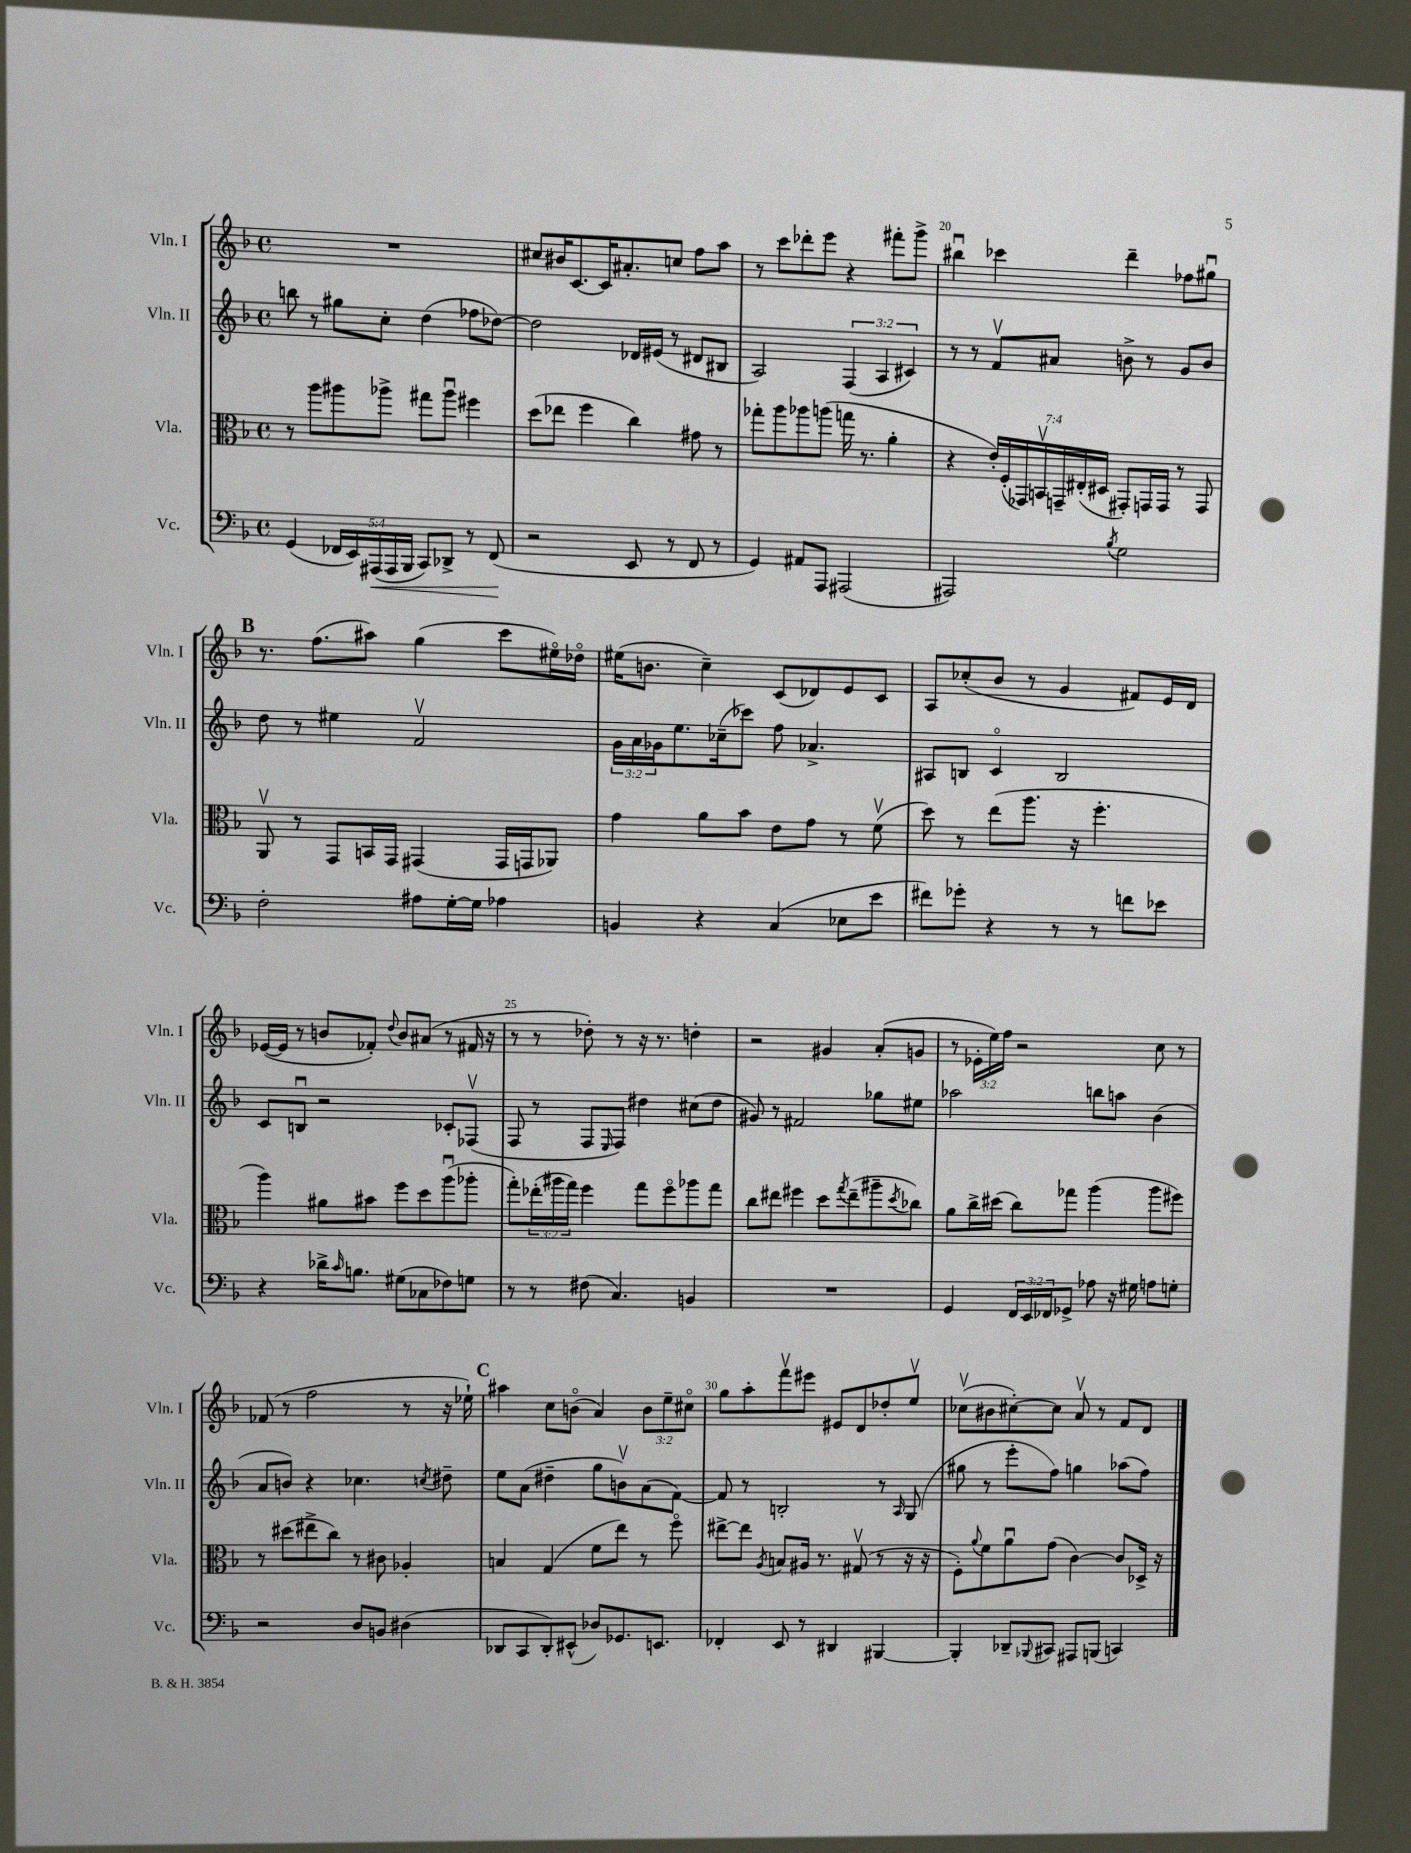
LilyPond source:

<<
\new StaffGroup <<
\new Staff = "s0" \with { instrumentName = "Vln. I" shortInstrumentName = "Vln. I" } {
    \clef treble \key f \major \defaultTimeSignature \time 4/4 \override Staff.TupletNumber.text = #tuplet-number::calc-fraction-text
    R1 |
    cis''8 bis'16 c'8.~ c'16 ais'8.-. c''8 f''8 a''8 |
    r8 c'''8 des'''8-. e'''8 r4 fis'''8-. g'''8-> |
    bis''4\downbow ces'''4 d'''4-- fes''8 gis''8\downbow |
    \mark \markup { \bold "B" } r8. f''8.( ais''8) g''4( c'''8 eis''16\flageolet) des''16\flageolet |
    eis''16( b'8. c''4--) c'8( des'8) e'8 c'8 |
    a8 ces''8-.( bes'8 r8 g'4 fis'8) e'16 d'16 |
    ees'16~( ees'16 r8 b'8 fes'8-.) \appoggiatura { d''8 } b'8 ais'8( r8 fis'16 r16 |
    r8 r8 des''8-.) r8 r16 r8. d''4-. |
    r2 gis'4 a'8-.( g'8 |
    r8 \tuplet 3/2 { ees'16-. e''16) f''16 } r2 c''8 r8 |
    fes'8( r8 f''2 r8 r16 ees''16-!) |
    \mark \markup { \bold "C" } ais''4 c''8 b'8\flageolet( a'4) \tuplet 3/2 { b'8 e''8-- cis''8\flageolet } |
    g''8 a''8-. f'''8\upbow eis'''8 eis'8 d'8 des''8-. e''8\upbow |
    ces''8\upbow( bis'8 cis''8~-.) cis''8 a'8\upbow r8 f'8 d'8 \bar "|." |
}
\new Staff = "s1" \with { instrumentName = "Vln. II" shortInstrumentName = "Vln. II" } {
    \clef treble \key f \major \defaultTimeSignature \time 4/4 \override Staff.TupletNumber.text = #tuplet-number::calc-fraction-text
    b''8 r8 gis''8 c''8-. d''4( fes''8 des''8~) |
    des''2 des'16 eis'16( r8 dis'8 bis8 |
    a2) \tuplet 3/2 { f4( a4 cis'4) } |
    r8 r8 f'8\upbow ais'8 b'8-> r8 g'8 b'8 |
    \mark \markup { \bold "B" } d''8 r8 eis''4 f'2\upbow |
    \tuplet 3/2 { g'16 a'16 ges'16 } e''8. ces''16--( ces'''8) f''8 aes'4.-> |
    ais8 b8 c'4\flageolet b2 |
    c'8 b8\downbow r2 ces'8-. fes8\upbow( |
    f8 r8 f8 \grace { e16 } f8) dis''4 cis''8( dis''8 |
    gis'8) r8 fis'2 ges''8 eis''8 |
    aes''2 b''8 a''8 bes'4( |
    a'8 b'8) r4 ces''4. \acciaccatura { c''8 } dis''8-- |
    \mark \markup { \bold "C" } e''8 a'8( dis''4-- g''8 b'8\upbow) a'8( f'8~) |
    f'8 r8 b2-. r8 \grace { a16 } g8( |
    gis''8 r8 e'''8-. f''8) g''4 aes''8( f''8) \bar "|." |
}
\new Staff = "s2" \with { instrumentName = "Vla." shortInstrumentName = "Vla." } {
    \clef alto \key f \major \defaultTimeSignature \time 4/4 \override Staff.TupletNumber.text = #tuplet-number::calc-fraction-text
    r8 a''8 ais''8 aes''8-> gis''8 aes''8\downbow fis''4 |
    d''8( ees''8 f''4 c''4) gis'8 r8 |
    ges''8-. a''8 aes''8 a''8( g''16 r8. a'4-. |
    r4 \tuplet 7/4 { e'16-.) f16-.( ges,16) b,16\upbow g,16-- eis16-.( dis16 } gis,8-.) g,16 g,16 r8 g,8 |
    \mark \markup { \bold "B" } a,8\upbow r8 g,8 b,16 g,16 gis,4( gis,16 g,16 aes,8) |
    g'4 a'8 bes'8 e'8 g'8 r8 f'8\upbow( |
    d''8) r8 e''8( a''8. r16 f''4.-. |
    a''4) ais'8 bis'8 f''8 d''8 a''8\downbow( aes''8-. |
    g''8-.) \tuplet 3/2 { ees''16-.( ais''16 g''16) } f''4 g''8 f''8\flageolet aes''8 g''8 |
    c''8 eis''8 fis''4 d''8 \acciaccatura { g''8 } eis''8--( ais''8-- \acciaccatura { d''8 } ces''8) |
    a'8 c''16-> dis''16( c''8) ges''8 a''4( a''8 fis''8) |
    r8 dis''8( eis''8-> c''8) r8 cis'8 aes4-. |
    \mark \markup { \bold "C" } b4 g4( f'8 e''8) r8 f''8\flageolet |
    eis''8~-> eis''8 \acciaccatura { a8 } b8 ais16 r8. gis8\upbow( r8 r16 r16 |
    f8-.) \appoggiatura { a'8 } f'8 a'8\downbow g'8( c'4~) c'8 des16-> r16 \bar "|." |
}
\new Staff = "s3" \with { instrumentName = "Vc." shortInstrumentName = "Vc." } {
    \clef bass \key f \major \defaultTimeSignature \time 4/4 \override Staff.TupletNumber.text = #tuplet-number::calc-fraction-text
    g,4( \tuplet 5/4 { fes,16 e,16) ais,,16\<( ais,,16 bes,,16 } c,8) des,8-> r8 fes,8\!( |
    r2 e,8 r8 f,8 r8 |
    g,4) ais,8 a,,8 ais,,2( |
    ais,,2) \acciaccatura { bes8 } g2 |
    \mark \markup { \bold "B" } f2-. ais8 g16~-. g16 aes4 |
    b,4 r4 c4( ees8 e'8 |
    fis'8) ges'8-. r4 r8 r8 f'8 ees'8 |
    r4 des'16-> \grace { c'16 } b8. gis8( ces8 fes8) g8 |
    r8 r8 fis8( c4.) b,4 |
    R1 |
    g,4 \tuplet 3/2 { f,16 e,16 fes,16 } ges,8-> aes8 r16 gis16 a8 g8-. |
    r2 d8 b,8 dis4( |
    \mark \markup { \bold "C" } des,8 c,8 des,8-.) eis,8-^( des8) ges,8. e,8. |
    fes,4-. e,8 r8 dis,4 bis,,4~ |
    bis,,4-. des,8-- \appoggiatura { bes,,8 } cis,8 ais,,8 b,,8( c,4) \bar "|." |
}
>>
>>
\layout { \context { \Score currentBarNumber = #17 \override BarNumber.break-visibility = ##(#f #t #t) barNumberVisibility = #(every-nth-bar-number-visible 5) } }
